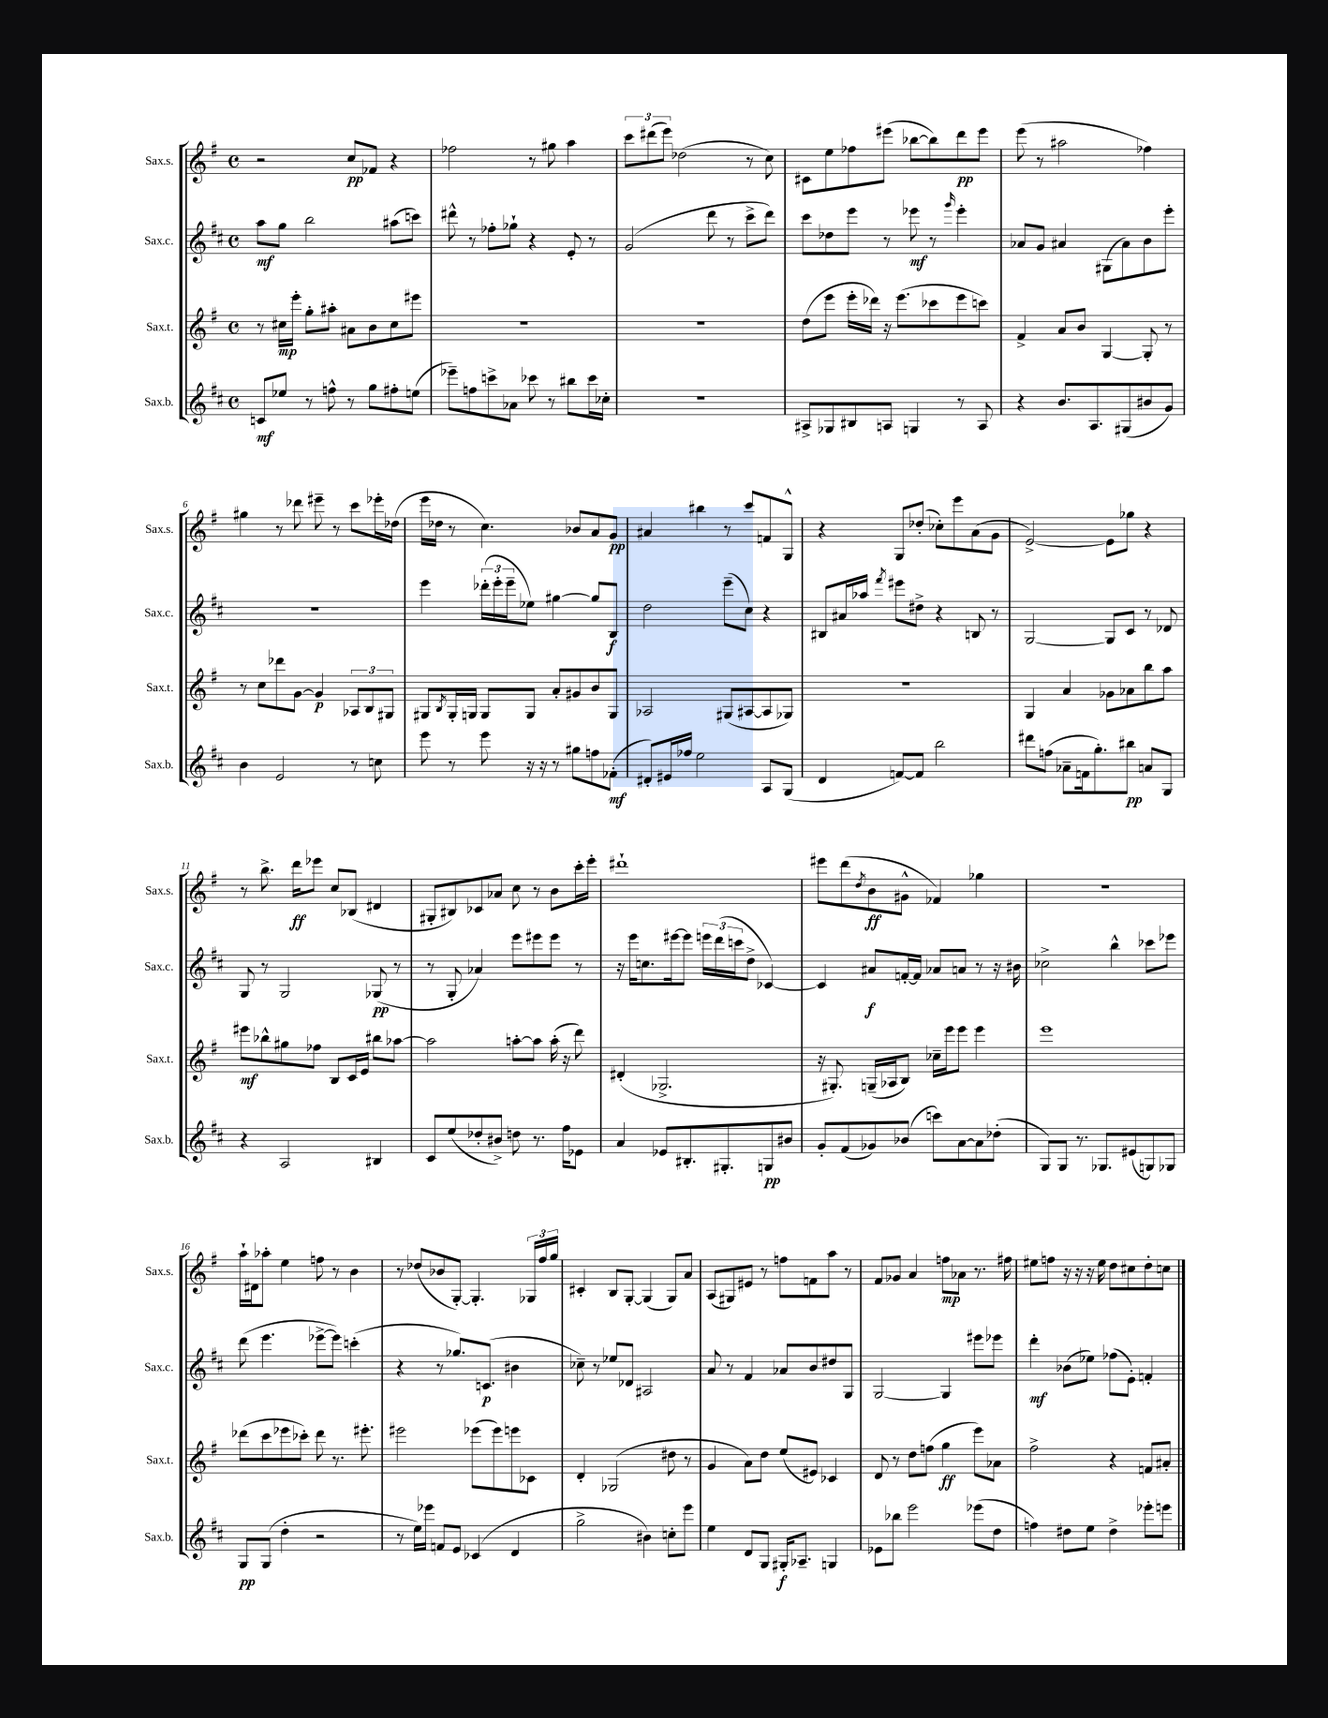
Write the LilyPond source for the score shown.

<<
\new StaffGroup <<
\new Staff = "s0" \with { instrumentName = "Sax.s." shortInstrumentName = "Sax.s." } {
    \clef treble \key g \major \defaultTimeSignature \time 4/4
    r2 c''8\pp fes'8 r4 |
    fes''2 r8 gis''8 a''4 |
    \tuplet 3/2 { c'''8 dis'''8( e'''8) } des''2( r8 c''8) |
    cis'8 e''8 fes''8 eis'''8( bes''8~ bes''8) d'''8\pp eis'''8 |
    e'''8( r8 ais''2 fes''4) |
    gis''4 r8 des'''8 eis'''8-- r8 c'''8 ees'''16-. des''16( |
    e'''16 des''16 r8 c''4.) bes'8 a'8 g'8\pp |
    ais'4 bis''4 r8 c'''8 f'8 g8-^ |
    r4 g8 des''8-.( ces''8-.) e'''8 a'8( g'8 |
    e'2~->) e'8 ges''8 r4 |
    r8 b''8.-> d'''16\ff ees'''8 c''8 bes8( dis'4 |
    gis8-. bis8) ces'8 aes'8 c''8 r8 b'8 c'''16-. e'''16-. |
    dis'''1-! |
    eis'''8 d'''8( \acciaccatura { d''8 } b'8\ff gis'8-^ fes'4) ges''4 |
    R1 |
    a''16-! dis'16 aes''8-. e''4 f''8 r8 b'4 |
    r8 des''8( bes'8 g8~-.) g4.-. \tuplet 3/2 { ges16 fis''16 g''16 } |
    cis'4-. b8 g8~-. g4( g8) a'8 |
    a8( gis8) eis'8 r8 f''8 f'8 a''8 r8 |
    fis'8 ges'8 a'4 f''8\mp aes'8 r8. fis''16 |
    eis''8 f''8 r16 r16 r16 eis''16 d''8 cis''8 d''8-. c''8 \bar "|." |
}
\new Staff = "s1" \with { instrumentName = "Sax.c." shortInstrumentName = "Sax.c." } {
    \clef treble \key d \major \defaultTimeSignature \time 4/4
    a''8\mf g''8 b''2 ais''8( c'''8) |
    dis'''8-^ r8 fes''8-. ges''8-! r4 e'8-. r8 |
    g'2( d'''8 r8 cis'''8-> d'''8) |
    cis'''8 des''8 e'''8 r8 ees'''8\mf r8 \grace { g'''16 } ees'''4-. |
    aes'8 g'8 ais'4 gis8( ais'8) b'8 e'''8-. |
    R1 |
    e'''4 \tuplet 3/2 { des'''16-.( e'''16-. e'''16-- } ees''8) gis''4~ gis''8 b8\f |
    d''2 e'''8--( cis''8) r4 |
    bis8 ais'16 aes''16 \acciaccatura { fis'''8 } eis'''8 dis''8-> r4 b8 r8 |
    g2~ g8 cis'8 r8 des'8 |
    g8 r8 g2 ges8\pp( r8 |
    r8 g8-. aes'4) e'''8 eis'''8 eis'''8 r8 |
    r16 e'''16 c''8. eis'''16~ eis'''8 \tuplet 3/2 { e'''16 d'''16( c'''16 } d''8-> ces'4~) |
    ces'4 ais'8\f f'16~-. f'16 aes'8 a'8 r8 r16 bis'16 |
    ces''2-> b''4-^ ces'''8 ees'''8 |
    d'''8( e'''4. ees'''8~-> ees'''8) c'''4-.( |
    r4 r8 ges''8.) c'8.\p( bis'4 |
    ces''8--) r8 ees''8 des'8 ais2 |
    a'8 r8 fis'4 aes'8 b'8 dis''8 g8 |
    g2~ g4 eis'''8 ees'''8 |
    d'''4-.\mf bes'8( ees''8) fes''8( e'8-.) f'4-. \bar "|." |
}
\new Staff = "s2" \with { instrumentName = "Sax.t." shortInstrumentName = "Sax.t." } {
    \clef treble \key g \major \defaultTimeSignature \time 4/4
    r8 cis''16\mp e'''16-. g''8-. ais''8-. ais'8 b'8 cis''8 eis'''8 |
    r1 |
    R1 |
    d''8( e'''8 e'''16-. des'''16) r16 e'''8.( ces'''8 e'''8 c'''8) |
    fis'4-> a'8 b'8 g4~ g8-. r8 |
    r8 c''8 des'''8 g'8~ g'4\p \tuplet 3/2 { aes8 b8 gis8 } |
    gis8 \acciaccatura { b8 } gis16-. g16 g8 g8 a'8-. gis'8 b'8 g8 |
    aes2 gis8( ais8~ ais8 ges8) |
    R1 |
    g4 a'4 ges'8 aes'8 b''8 a''8 |
    eis'''8\mf bes''8-^ gis''8 fes''8 b8 c'16 e'16 bis''8 aes''8~ |
    aes''2 a''8~-. a''8 a''16-.( r16 d'''8) |
    dis'4-.( ges2.-> |
    r16 gis8.-.) g16--( aes16 b8) ces''16-- e'''16 e'''8 e'''4 |
    e'''1 |
    des'''8( c'''8 ees'''8 ces'''8-.) des'''8 r8. eis'''8.-. |
    eis'''2 ees'''8( ees'''8) e'''8 ces'8 |
    d'4-. ges2( dis''8 r8 |
    g'4 a'8) d''8 e''8( eis'8) ces'4 |
    d'8 r8 d''8 f''8( g''4\ff e'''8) aes'8 |
    fis''2-> r4 f'8 ais'8-. \bar "|." |
}
\new Staff = "s3" \with { instrumentName = "Sax.b." shortInstrumentName = "Sax.b." } {
    \clef treble \key d \major \defaultTimeSignature \time 4/4
    c'8\mf ees''8 r8 f''8-^ r8 g''8 fis''8-. e''8( |
    ees'''8--) f''8 c'''8-> aes'8 ces'''8 r8 bis''8 ces'''16 ces''16-. |
    R1 |
    ais8-> ges8 bis8 a8 g4 r8 a8 |
    r4 b'8. a8. gis8( bis'8 g'8) |
    b'4 e'2 r8 c''8 |
    e'''8 r8 e'''8 r16 r16 r8 gis''8 f''8 fes'8-.\mf( |
    dis'8-.) eis'16 fes''16 e''2 a8 g8( |
    d'4 f'8~) f'8 b''2 |
    dis'''8 f''8( aes'8-- f'16 g''8.-.) bis''8\pp a'8 g8 |
    r4 a2 bis4 |
    cis'8 e''8( des''8-. bis'8->) d''8 r8. fis''16 ees'8 |
    a'4 ees'8 bis8.-. gis8.-. g8\pp bis'8 |
    g'8-. fis'8( ges'8) bes'8( c'''8) a'8~ a'8 des''8-.( |
    g8) g8 r8. ges8. eis'8( g8) ges8 |
    g8\pp g8( d''4-. r2 |
    r8 e''16) ees'''16 f'8 e'8 ces'4( d'4 |
    g''2-> bis'4) c''8-. e'''8 |
    e''4 d'8 g8 gis16-.\f aes8.-- g4 |
    ees'8 bes''8 e'''2 ees'''8( d''8 |
    f''4) dis''8 e''8 dis''4-> ees'''8-. e'''8 \bar "|." |
}
>>
>>
